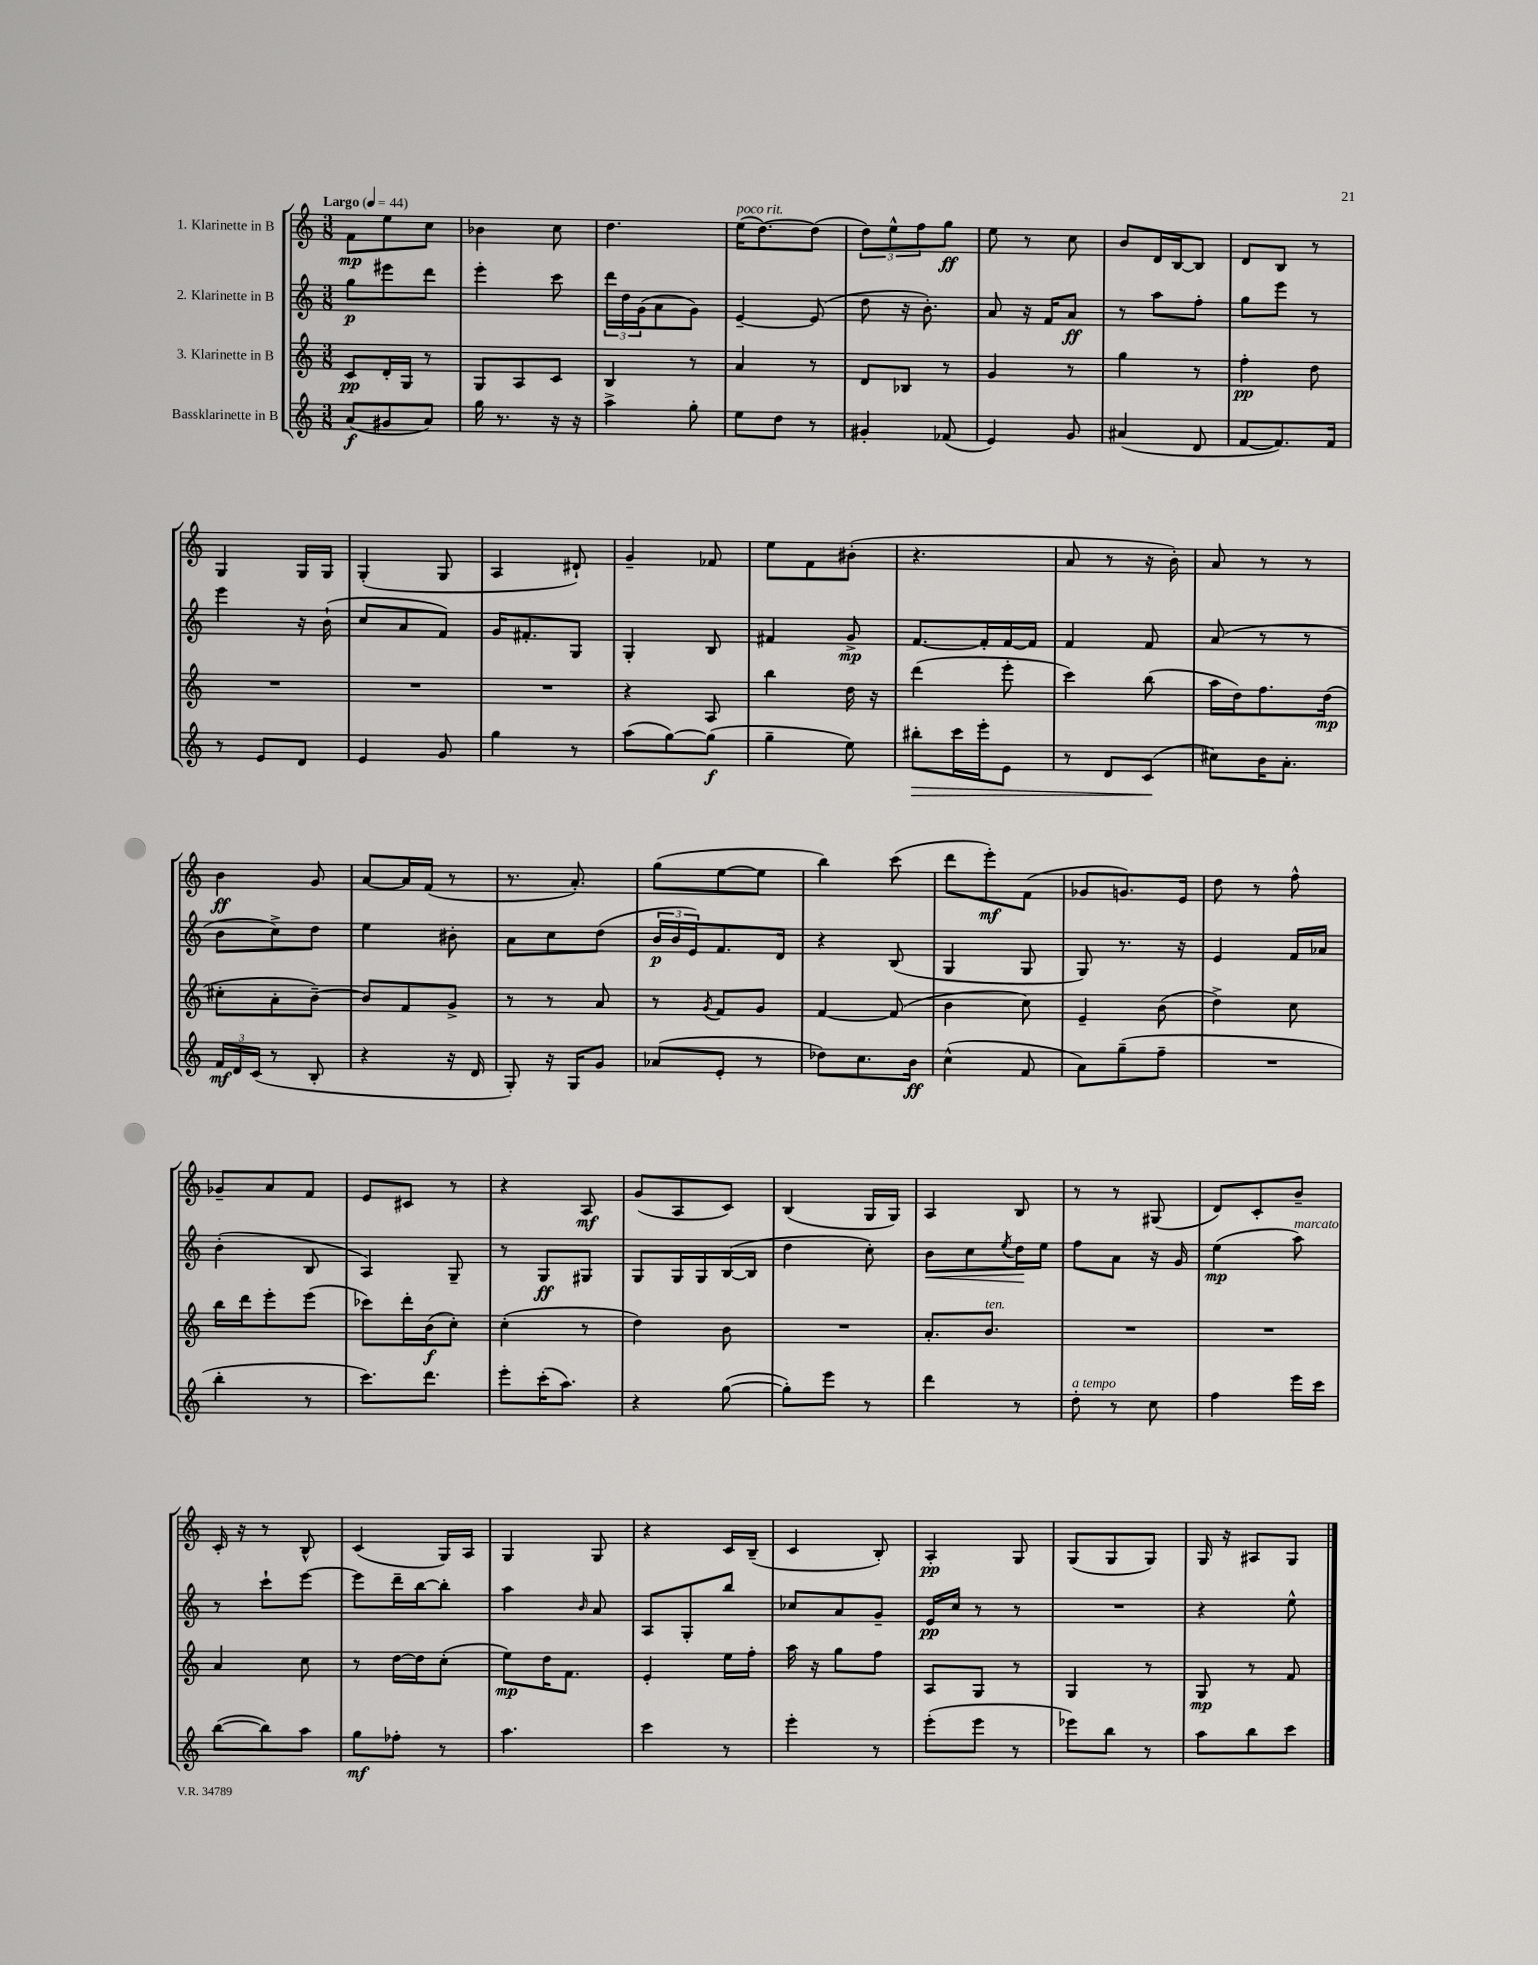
<<
\new StaffGroup <<
\new Staff = "s0" \with { instrumentName = "1. Klarinette in B" } {
    \clef treble \key c \major \numericTimeSignature \time 3/8 \tempo "Largo" 4 = 44
    f'8\mp e''8 c''8 |
    bes'4 c''8 |
    d''4. |
    e''16^\markup { \italic "poco rit." }( d''8.~) d''8( |
    \tuplet 3/2 { d''8) e''8-^ f''8 } g''8\ff |
    e''8 r8 c''8 |
    b'8 d'16 b16~ b8 |
    d'8 b8 r8 |
    g4 g16 g16 |
    g4-.( g8 |
    a4 dis'8-!) |
    g'4-- fes'8 |
    e''8 f'8 bis'8-.( |
    r4. |
    a'8 r8 r16 b'16-.) |
    a'8 r8 r8 |
    b'4\ff g'8 |
    a'8~ a'16 f'16( r8 |
    r8. a'8.-.) |
    g''8( e''8~ e''8 |
    b''4) c'''8( |
    d'''8 e'''8-.\mf) f'8( |
    ges'8 g'8.) e'16 |
    d''8 r8 f''8-^ |
    ges'8-- a'8 f'8 |
    e'8 cis'8 r8 |
    r4 a8\mf |
    g'8( a8 c'8) |
    b4( g16 g16) |
    a4 b8 |
    r8 r8 gis8( |
    d'8) c'8-. b'8-- |
    c'16-. r16 r8 b8-^ |
    c'4( g16) a16 |
    g4 g8 |
    r4 c'16 b16--( |
    c'4 b8-.) |
    a4-.\pp g8 |
    g8( g8 g8) |
    g16 r16 ais8 g8 \bar "|." |
}
\new Staff = "s1" \with { instrumentName = "2. Klarinette in B" } {
    \clef treble \key c \major \numericTimeSignature \time 3/8
    g''8\p eis'''8 d'''8 |
    e'''4-. c'''8 |
    \tuplet 3/2 { d'''16 d''16 g'16( } a'8 g'8) |
    e'4~-- e'8( |
    d''8 r16 b'8.-.) |
    a'8 r16 f'16 a'8\ff |
    r8 a''8 f''8-. |
    g''8 e'''8 r8 |
    e'''4 r16 b'16-!( |
    c''8 a'8 f'8) |
    g'16 fis'8.-. g8 |
    g4-. b8 |
    fis'4 g'8->\mp |
    f'8.~ f'16-. f'16~ f'16 |
    f'4 f'8 |
    a'8( r8 r8 |
    b'8 c''8->) d''8 |
    e''4 bis'8-. |
    a'8 c''8 d''8( |
    \tuplet 3/2 { b'16\p b'16 e'16) } f'8. d'16 |
    r4 b8( |
    g4 g8 |
    g8) r8. r16 |
    e'4 f'16 aes'16 |
    b'4-.( b8 |
    a4) g8-- |
    r8 g8\ff gis8 |
    g8 g16 g16 b16~( b16 |
    d''4 c''8-.) |
    b'8\< c''8 \acciaccatura { e''8 } d''16\! e''16 |
    f''8 a'8 r16 g'16 |
    e''4\mp( a''8^\markup { \italic "marcato" }) |
    r8 c'''8-! e'''8~ |
    e'''8 d'''16-- b''16~ b''8-. |
    a''4 \grace { b'16 } a'8 |
    a8 g8-. b''8 |
    ces''8 a'8 g'8-- |
    e'16\pp c''16 r8 r8 |
    R4. |
    r4 e''8-^ \bar "|." |
}
\new Staff = "s2" \with { instrumentName = "3. Klarinette in B" } {
    \clef treble \key c \major \numericTimeSignature \time 3/8
    c'8\pp d'16-. g16 r8 |
    g8 a8 c'8 |
    b4 r8 |
    a'4 r8 |
    d'8 bes8 r8 |
    g'4 r8 |
    g''4 r8 |
    f''4-.\pp d''8 |
    R4. |
    R4. |
    R4. |
    r4 a8 |
    b''4 d''16 r16 |
    d'''4( e'''8-. |
    c'''4) b''8( |
    a''16 d''16) f''8. d''16\mp( |
    cis''8-. a'8-. b'8~--) |
    b'8 f'8 g'8-> |
    r8 r8 a'8 |
    r8 \acciaccatura { g'8 } f'8 g'8 |
    f'4~ f'8( |
    b'4 c''8) |
    e'4-- b'8( |
    d''4->) c''8 |
    b''16 d'''16 e'''8-. e'''8( |
    ces'''8) d'''16-. b'16\f( c''8-.) |
    c''4-.( r8 |
    d''4) b'8 |
    R4. |
    a'8.-. b'8.^\markup { \italic "ten." } |
    R4. |
    R4. |
    a'4 c''8 |
    r8 d''16~ d''16 c''8-.( |
    e''8\mp) d''16 f'8. |
    e'4-. e''16 f''16-. |
    a''16 r16 g''8 f''8 |
    a8 g8 r8 |
    g4 r8 |
    g8\mp r8 f'8 \bar "|." |
}
\new Staff = "s3" \with { instrumentName = "Bassklarinette in B" } {
    \clef treble \key c \major \numericTimeSignature \time 3/8
    a'8\f( gis'8 a'8) |
    g''16 r8. r16 r16 |
    a''4-> g''8-. |
    e''8 d''8 r8 |
    gis'4-. fes'8( |
    e'4) g'8 |
    ais'4( d'8 |
    f'8~ f'8.) f'16 |
    r8 e'8 d'8 |
    e'4 g'8 |
    g''4 r8 |
    a''8( g''8~) g''8\f( |
    g''4-- e''8) |
    bis''8-.\> c'''16 e'''16-. e'8 |
    r8 d'8 c'8\!( |
    cis''8) b'16 a'8.-. |
    \tuplet 3/2 { f'16\mf d'16 c'16( } r8 b8-. |
    r4 r16 d'16 |
    g8-.) r16 g16 g'8 |
    aes'8( e'8-. r8 |
    des''8) c''8. b'16\ff |
    c''4-^( f'8 |
    a'8) g''8--( f''8-- |
    R4. |
    b''4-. r8 |
    c'''8.) d'''8. |
    e'''8-. c'''16-.( a''8.) |
    r4 g''8~( |
    g''8-.) e'''8 r8 |
    d'''4 r8 |
    d''8-.^\markup { \italic "a tempo" } r8 c''8 |
    f''4 e'''16 c'''16 |
    b''8~( b''8) a''8 |
    g''8\mf fes''8-. r8 |
    a''4. |
    c'''4 r8 |
    e'''4-. r8 |
    e'''8-.( e'''8 r8 |
    ees'''8) b''8 r8 |
    a''8 b''8 c'''8 \bar "|." |
}
>>
>>
\layout { \context { \Score \remove "Bar_number_engraver" } }
